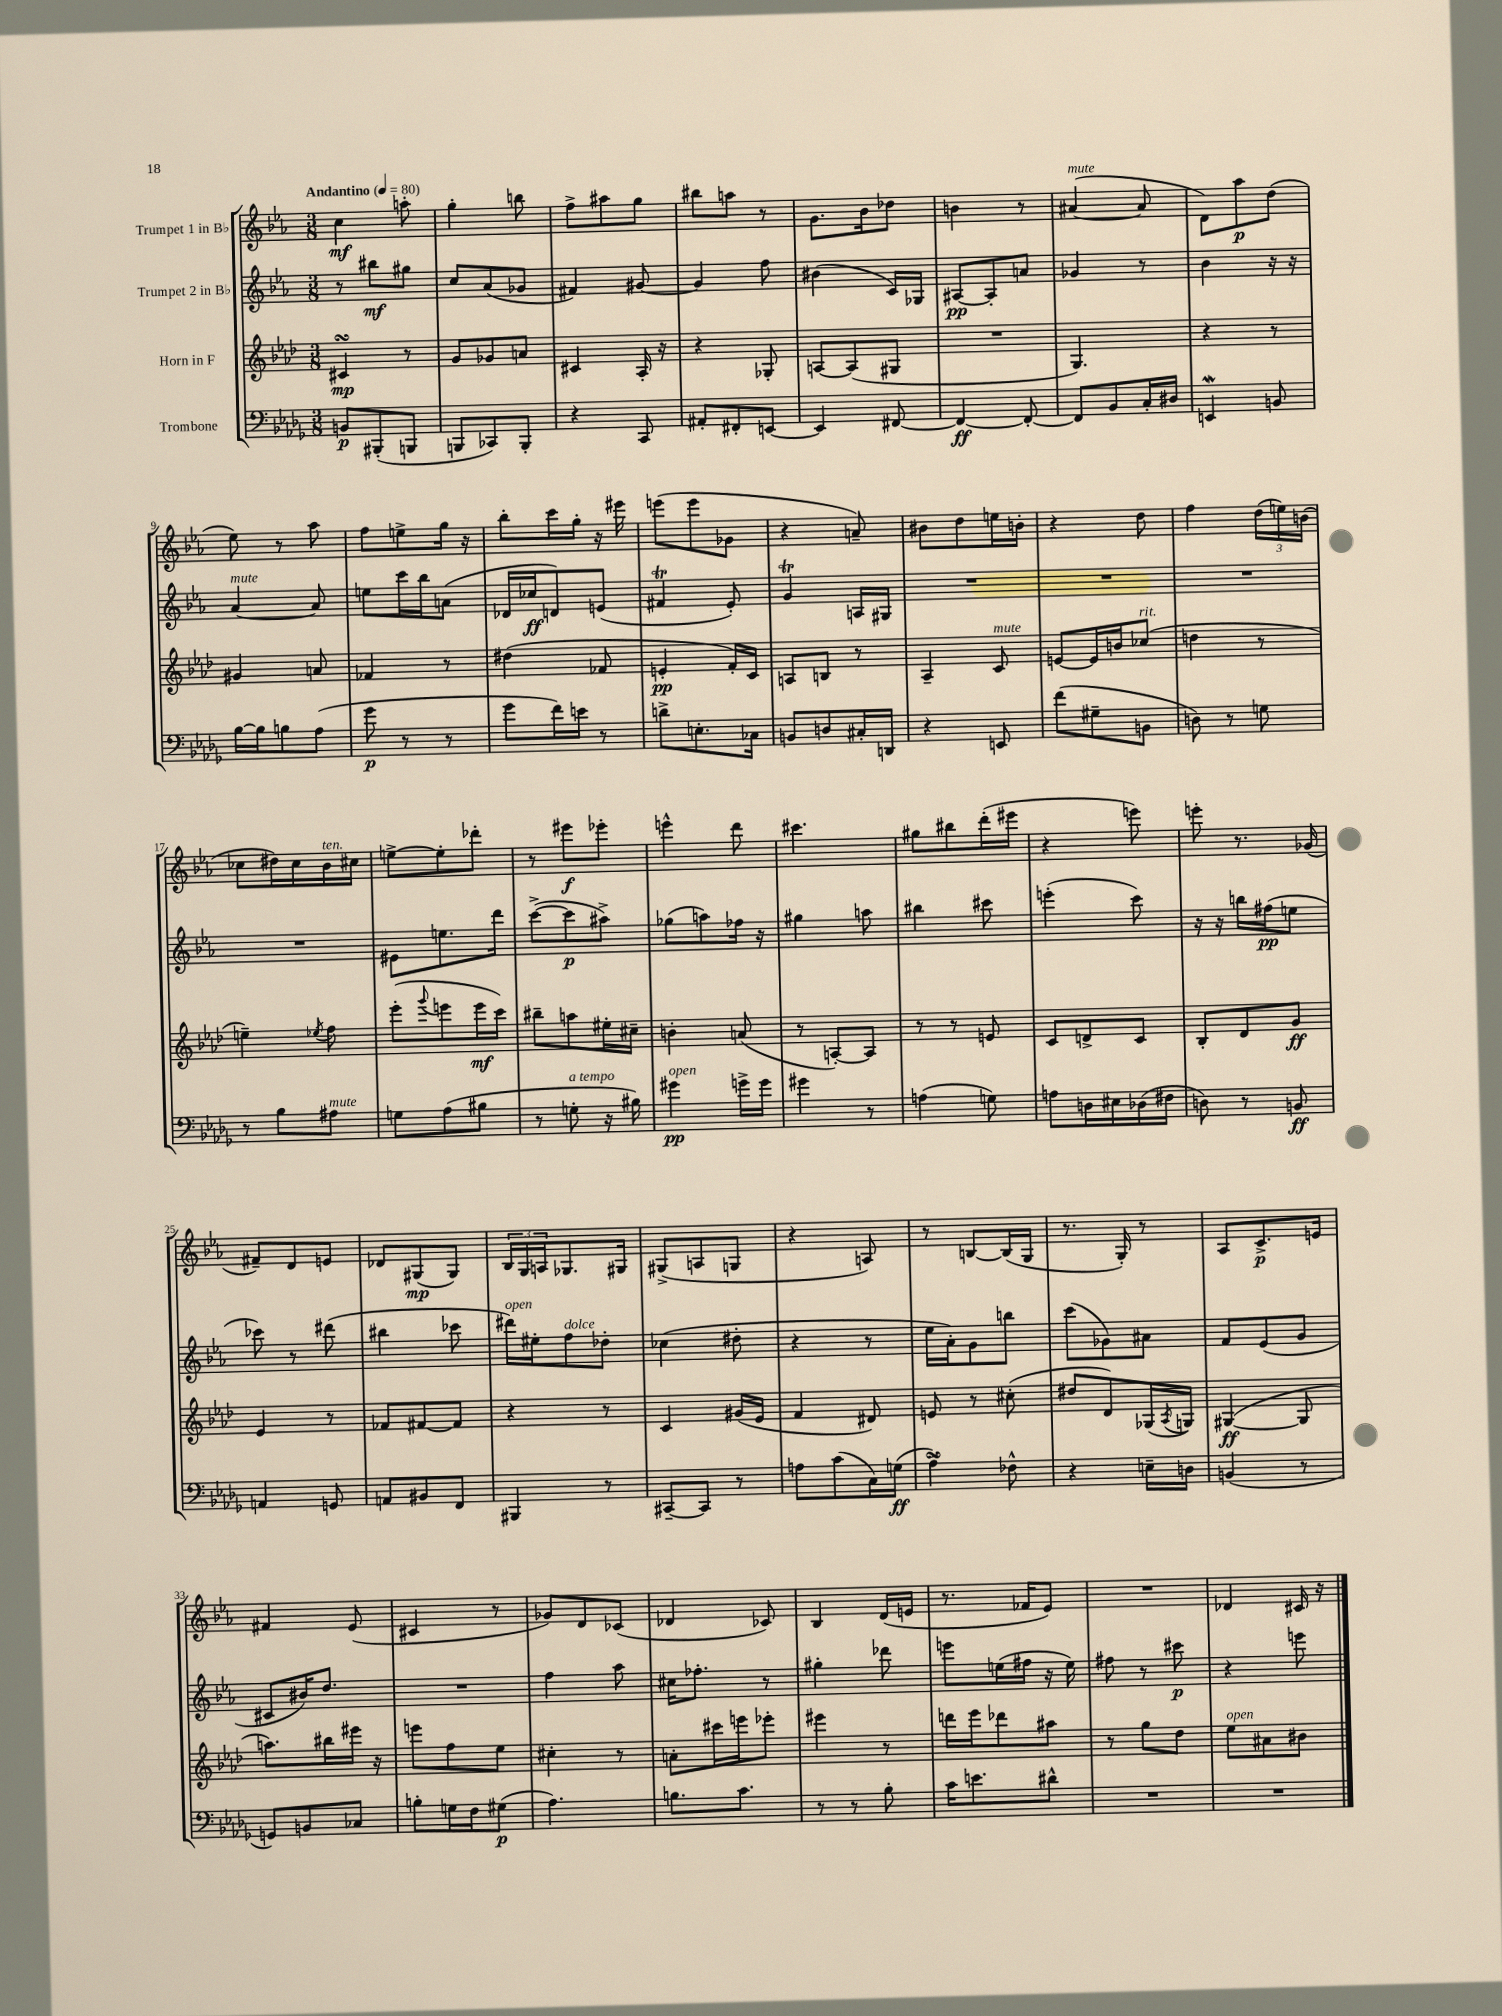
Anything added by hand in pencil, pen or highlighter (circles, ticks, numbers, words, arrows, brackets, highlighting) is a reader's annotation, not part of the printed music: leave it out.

**kern	**kern	**kern	**kern
*staff4	*staff3	*staff2	*staff1
*clefF4	*clefG2	*clefG2	*clefG2
*k[b-e-a-d-g-]	*k[b-e-a-d-]	*k[b-e-a-]	*k[b-e-a-]
*M3/8	*M3/8	*M3/8	*M3/8
*MM80	*MM80	*MM80	*MM80
8BB	4c#	8r	4cc
(8BBB#'	.	8bb#	.
8BBB	8r	8gg#	8aa'
=	=	=	=
8BBB	8g	8cc	4gg'
8CC-)	8g-	(8a-	.
8BBB'	8a	8g-	8bb
=	=	=	=
4r	4c#	4f#)	8ff^
.	.	.	8aa#
8CC	16A-'	[8g#	8gg
.	16r	.	.
=	=	=	=
8AA#'	4r	4g#]	8bb#
8FF#'	.	.	8aa
[8EE	8G-'	8ff	8r
=	=	=	=
4EE]	[8A	(4b#	8.g
.	(8A]	.	.
.	.	.	16b-
[8FF#	8G#	16c)	8dd-
.	.	16G-	.
=	=	=	=
4FF#_	4.r	[8A#	4b
.	.	8A#']	.
8FF#'_	.	8a	8r
=	=	=	=
8FF#]	4.G)	4g-	([4a#
8BB-	.	.	.
16C'	.	8r	8a#]
16D#	.	.	.
=	=	=	=
4EE	4r	4b-	8d)
.	.	.	8aa-
8BB	8r	16r	(8dd
.	.	16r	.
=	=	=	=
[16B-	4g#	[4a-	8ee-)
16B-]	.	.	.
8B	.	.	8r
(8A-	8a	8a-]	8aa-
=	=	=	=
8g-	4f-	8ee	8ff
8r	.	16ccc	8ee^
.	.	16bb-	.
8r	8r	(8a	16gg
.	.	.	16r
=	=	=	=
8g-	(4dd#	16d-	8bb-'
.	.	16cc-	.
16f)	.	8d)	16ccc
16e	.	.	16gg'
8r	8f-	(8e	16r
.	.	.	16eee#
=	=	=	=
8d^	4e'	4f#	(8eee
8.E'	.	.	8eee
.	16f')	8e-')	8g-
16C-	16c	.	.
=	=	=	=
8BB	8A	4g	4r
8D	8B	.	.
16C#'	8r	16A	8a~)
16DD	.	16G#	.
=	=	=	=
4r	4A-~	4.r	8b#
.	.	.	8dd
8EE	8c	.	16ee
.	.	.	16b'
=	=	=	=
(8f	[8e	4.r	4r
8G#~	16e]	.	.
.	16b	.	.
8BB	(8cc-	.	8dd
=	=	=	=
8D)	4dd	4.r	4ff
8r	.	.	.
8G	8r	.	(24dd
.	.	.	24ee)
.	.	.	(24b
=	=	=	=
8r	4ee~)	4.r	8cc-
8B-	.	.	16dd#)
.	.	.	16cc-
.	8qee-	.	.
8A#	8ff	.	16b-
.	.	.	16cc#
=	=	=	=
8G	(8eee-'	8e#	[8ee^
.	8qqggg	.	.
(8A-	8eee	8.ee	8ee']
8B#	16eee	.	8ddd-'
.	16ccc)	16ddd	.
=	=	=	=
8r	8bb#~	([8ccc^	8r
8G'	8aa	8ccc]	8eee#
16r	16ee#'	8aa#^)	8eee-'
16B#)	16cc#~	.	.
=	=	=	=
4g#	4b'	(8gg-	4eee^^
.	.	8aa)	.
16g^	(8a	16ff-	8ddd
16g	.	16r	.
=	=	=	=
4g#	8r	4gg#	4.ccc#
.	[8A')	.	.
8r	8A]	8aa	.
=	=	=	=
(4A	8r	4bb#	8gg#
.	8r	.	8bb#
8G)	8e	8ccc#	(16ddd'
.	.	.	16eee#
=	=	=	=
8A	8c	(4eee'	4r
16D	8d^	.	.
16E#	.	.	.
(16D-	8c	8ccc)	8eee)
16F#	.	.	.
=	=	=	=
8D)	8B-'	16r	8eee'
.	.	16r	.
8r	8d-	16bb	8.r
.	.	(16ff#	.
8BB	8g	8ee	.
.	.	.	(16g-
=	=	=	=
4AA	4e-	8ccc-)	8f#~)
.	.	8r	8d
8GG	8r	(8ddd#	8e
=	=	=	=
8AA	8f-	4bb#	8d-
8BB#	[8f#	.	(8G#
8FF	8f#]	8ccc-	8G#)
=	=	=	=
4BBB#	4r	16ddd#)	24B-
.	.	.	24G
.	.	16ee#'	.
.	.	.	24A
.	.	8ff	8.G-
8r	8r	8dd-'	.
.	.	.	16G#
=	=	=	=
[8CC#~	4c	(4cc-	(8G#^
8CC#]	.	.	8A
8r	(16g#	8dd#'	8G
.	16e-	.	.
=	=	=	=
8A	4f	4r	4r
(8c	.	.	.
16C)	8d#)	8r	8A)
(16G	.	.	.
=	=	=	=
4A-^)	8e	16ee-	8r
.	.	16a-')	.
.	8r	8g	[8B
8F-^^	(8cc#'	8bb	(16B]
.	.	.	16G
=	=	=	=
4r	8dd#	(8ccc	8.r
.	8d-)	8g-)	.
.	.	.	16G')
16E~	(16G-	8a#	8r
.	8qA-	.	.
16D	16G)	.	.
=	=	=	=
(4BB	([4G#	8f	8A-
.	.	(8e-	8.c^
8r	8G#]	8g	.
.	.	.	16e
=	=	=	=
8GG)	8.aa)	8c#	4f#
8BB	.	16b#)	.
.	16bb#	8.dd	.
8C-	16eee#	.	(8e-
.	16r	.	.
=	=	=	=
8B'	8eee	4.r	4c#
16G	8ff	.	.
16F	.	.	.
(8G#	8ee-	.	8r
=	=	=	=
4.A-)	4cc#'	4ff	8g-)
.	.	.	8d
.	8r	8aa-	(8c-
=	=	=	=
8.B	8a'	16cc#	4d-
.	.	8.ff-'	.
.	16ccc#	.	.
8.c	16eee	.	.
.	8eee-'	8r	8c-)
=	=	=	=
8r	4eee#	4gg#'	4B-
8r	.	.	.
8B-'	8r	8ddd-	(16d
.	.	.	16e
=	=	=	=
16c	16ddd	8eee	8.r
8.e	16eee-	.	.
.	8ddd-	(16ee	.
.	.	16ff#	16f-
8d#^^	8aa#	16r	8e-)
.	.	16ee)	.
=	=	=	=
4.r	8r	8ff#	4.r
.	8gg	8r	.
.	8dd-	8ccc#	.
=	=	=	=
4.r	8ee-	4r	4d-
.	8a#	.	.
.	8b#	8eee	16c#
.	.	.	16r
==	==	==	==
*-	*-	*-	*-
